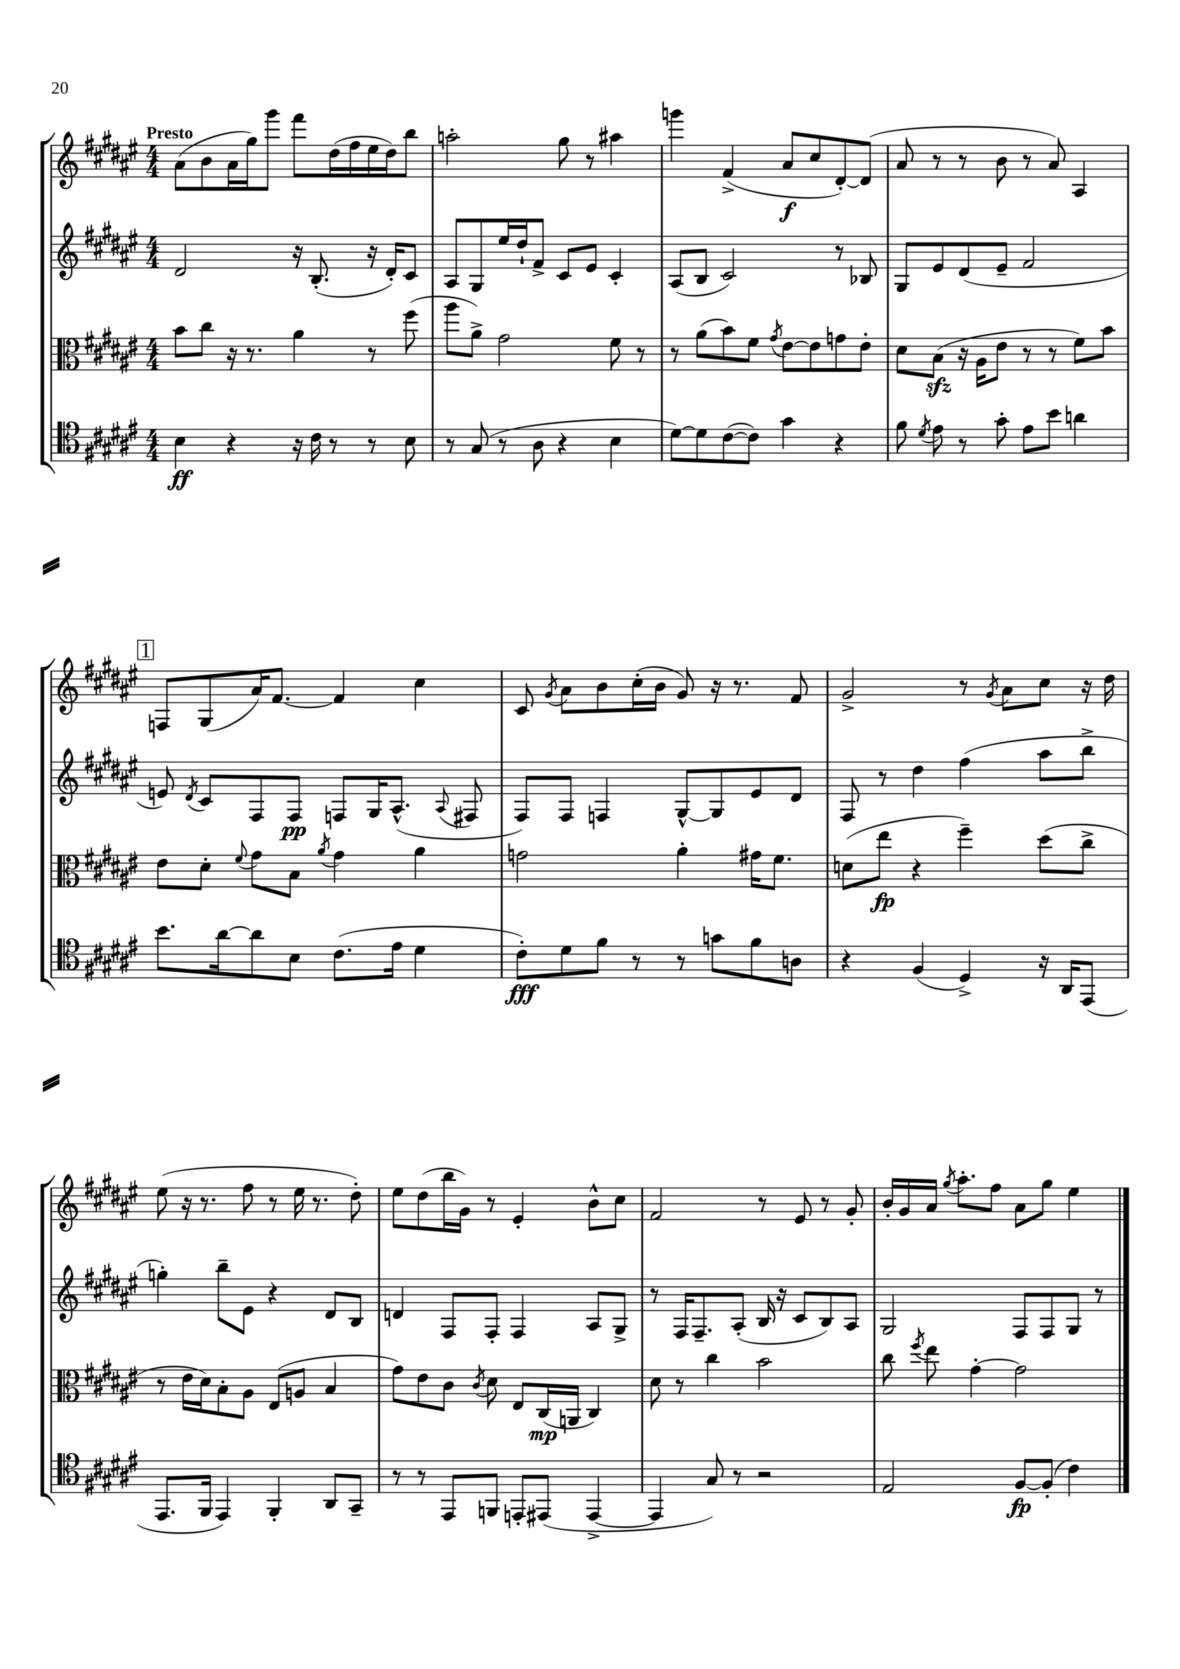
<<
\new StaffGroup <<
\new Staff = "s0" {
    \clef treble \key fis \major \numericTimeSignature \time 4/4 \tempo "Presto"
    \autoBeamOff ais'8[( b'8 ais'16 gis''16) gis'''8] fis'''8[ dis''16( fis''16 eis''16 dis''16) b''8] |
    a''2-. gis''8 r8 ais''4 |
    g'''4 fis'4->( ais'8[\f cis''8 dis'8~-.) dis'8]( |
    ais'8 r8 r8 b'8 r8 ais'8) ais4 |
    \mark \markup { \box "1" } f8[ gis8( ais'16) fis'8.]~ fis'4 cis''4 |
    cis'8 \acciaccatura { gis'8 } ais'8[ b'8 cis''16-.( b'16] gis'8) r16 r8. fis'8 |
    gis'2-> r8 \acciaccatura { gis'8 } ais'8[ cis''8] r16 dis''16 |
    eis''8( r16 r8. fis''8 r8 eis''16 r8. dis''8-.) |
    eis''8[ dis''8( b''16 gis'16]) r8 eis'4-. b'8[-^ cis''8] |
    fis'2 r8 eis'8 r8 gis'8-. |
    b'16[-. gis'16 ais'16] \acciaccatura { gis''8 } ais''8.[-. fis''8] ais'8[ gis''8] eis''4 \bar "|." |
}
\new Staff = "s1" {
    \clef treble \key fis \major \numericTimeSignature \time 4/4
    \autoBeamOff dis'2 r16 b8.-.( r16 dis'16[-.) cis'8] |
    ais8[ gis8 eis''16 dis''16-! fis'8]-> cis'8[ eis'8] cis'4-. |
    ais8[( b8] cis'2) r8 bes8 |
    gis8[ eis'8 dis'8( eis'8]-- fis'2 |
    \mark \markup { \box "1" } e'8) \acciaccatura { dis'8 } cis'8[ fis8 fis8]\pp f8[ gis16 ais8.]-^( \appoggiatura { ais8 } fis8 |
    fis8[) fis8] f4 gis8[~-^ gis8 eis'8 dis'8] |
    fis8 r8 dis''4 fis''4( ais''8[ b''8]-> |
    g''4-.) b''8[-- eis'8] r4 dis'8[ b8] |
    d'4 fis8[ fis8]-. fis4 ais8[ gis8]-> |
    r8 fis16[ fis8.-- ais8]-.( b16 r16 cis'8[ b8) ais8] |
    gis2 fis8[ fis8 gis8] r8 \bar "|." |
}
\new Staff = "s2" {
    \clef alto \key fis \major \numericTimeSignature \time 4/4
    \autoBeamOff b'8[ cis''8] r16 r8. ais'4 r8 fis''8( |
    ais''8[ ais'8]->) gis'2 fis'8 r8 |
    r8 ais'8[( b'8) fis'8] \acciaccatura { gis'8 } eis'8[~ eis'8 g'8 eis'8]-. |
    dis'8[ b8]\sfz( r16 ais16[ eis'8] r8 r8 fis'8[) b'8] |
    \mark \markup { \box "1" } eis'8[ dis'8]-. \appoggiatura { fis'8 } gis'8[ b8] \acciaccatura { ais'8 } gis'4 ais'4 |
    g'2 ais'4-. gis'16[ fis'8.] |
    d'8[( eis''8]\fp r4 fis''4--) dis''8[( cis''8]-> |
    r8 eis'16[ dis'16) b8-. ais8] eis8[( a8] b4 |
    gis'8[) eis'8 cis'8] \acciaccatura { cis'8 } dis'8 eis8[ cis16\mp( a,16] cis4) |
    dis'8 r8 cis''4 b'2 |
    cis''8 \acciaccatura { fis''8 } eis''8 gis'4~-. gis'2 \bar "|." |
}
\new Staff = "s3" {
    \clef tenor \key fis \major \numericTimeSignature \time 4/4
    \autoBeamOff b4\ff r4 r16 cis'16 r8 r8 b8 |
    r8 gis8( r8 ais8 r4 b4 |
    dis'8[~) dis'8 cis'8~( cis'8]) gis'4 r4 |
    fis'8 \acciaccatura { dis'8 } eis'8 r8 gis'8-. eis'8[ b'8] a'4 |
    \mark \markup { \box "1" } b'8.[ ais'16~ ais'8 b8] cis'8.[( eis'16] dis'4 |
    cis'8[-.\fff) dis'8 fis'8] r8 r8 g'8[ fis'8 a8] |
    r4 fis4( dis4->) r16 ais,16[ eis,8]( |
    eis,8.[ fis,16] eis,4) fis,4-. ais,8[ gis,8]-- |
    r8 r8 eis,8[ f,8] e,8[-. eis,8]( eis,4~-> |
    eis,4 gis8) r8 r2 |
    eis2 fis8[~\fp fis8]-.( cis'4) \bar "|." |
}
>>
>>
\layout { \context { \Score \remove "Bar_number_engraver" } }
